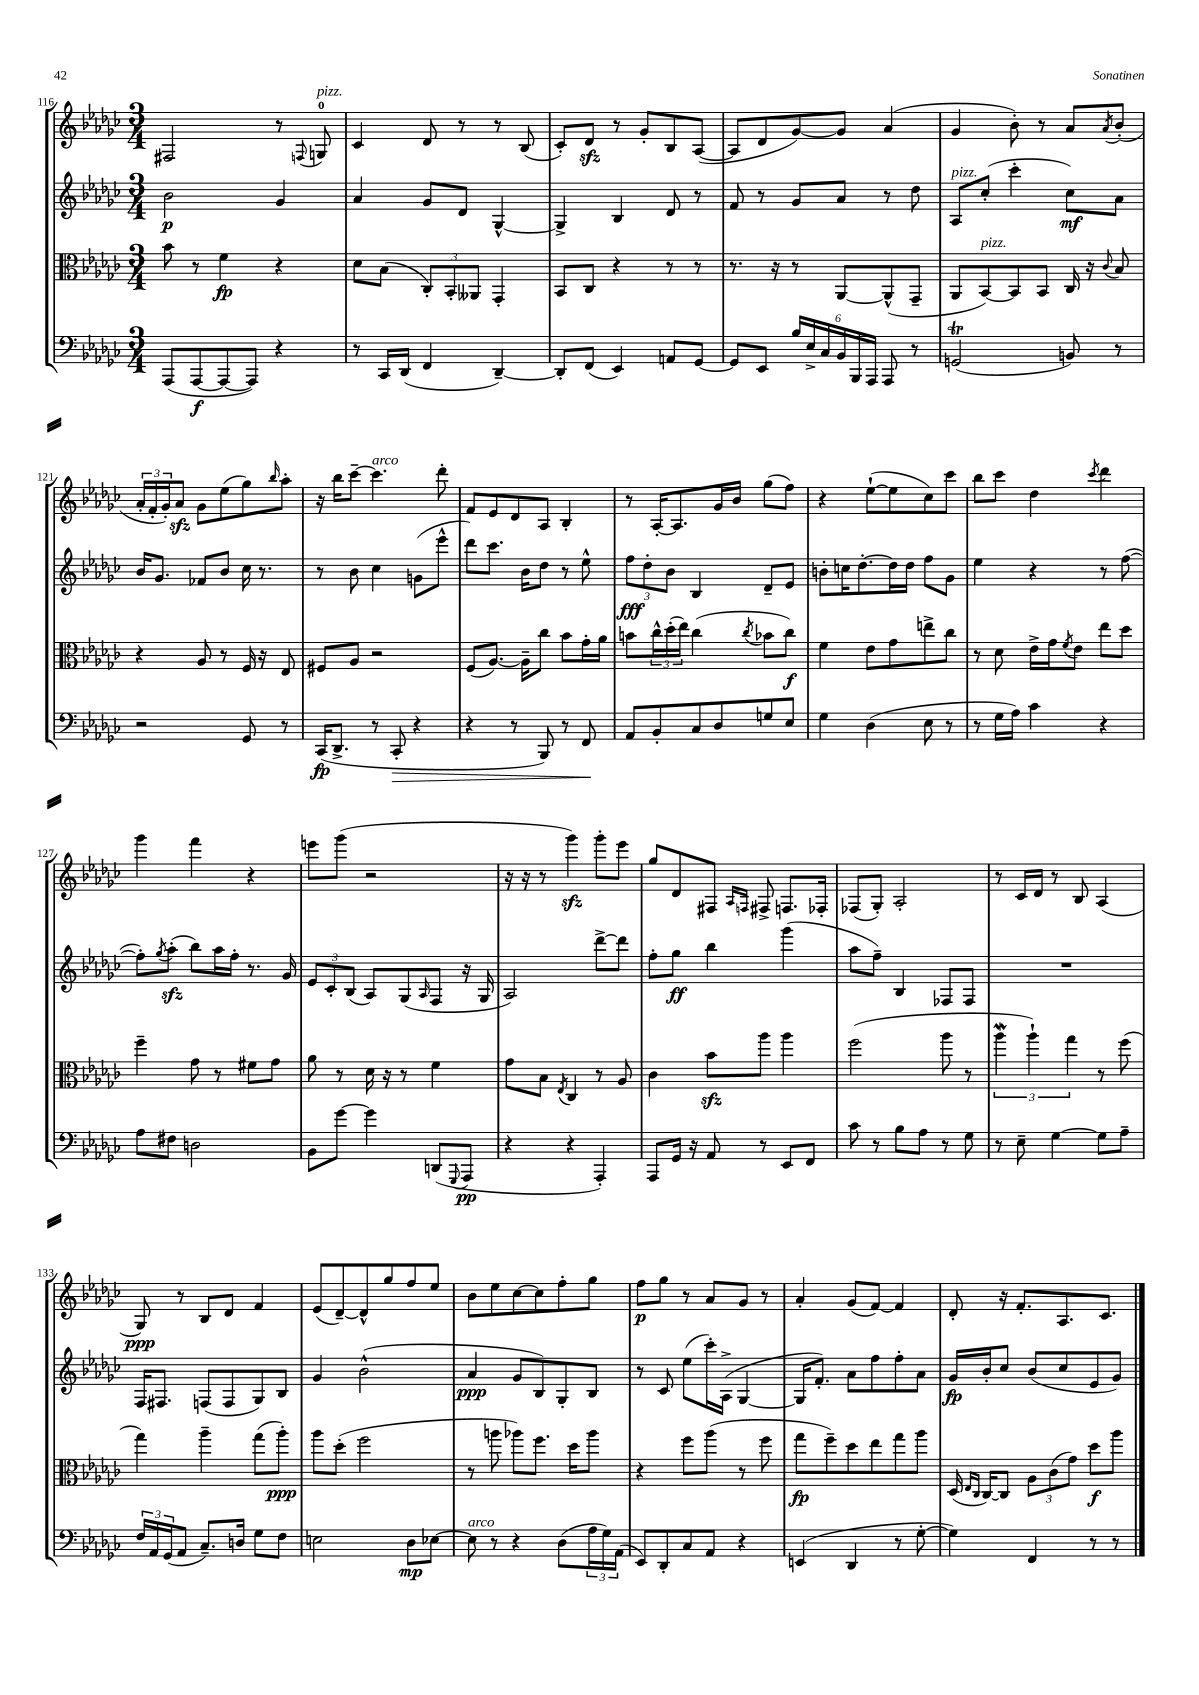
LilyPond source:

<<
\new StaffGroup <<
\new Staff = "s0" {
    \clef treble \key ges \major \numericTimeSignature \time 3/4
    fis2 r8 \appoggiatura { f8 } g8-0^\markup { \italic "pizz." } |
    ces'4 des'8 r8 r8 bes8( |
    ces'8-.) des'8\sfz r8 ges'8-. bes8 aes8~( |
    aes8 des'8 ges'8~) ges'8 aes'4( |
    ges'4 bes'8-.) r8 aes'8 \acciaccatura { aes'8 } bes'8-.( |
    \tuplet 3/2 { aes'16-. f'16-. ges'16-.) } aes'8\sfz ges'8 ees''8( ges''8) \grace { bes''16 } aes''8-. |
    r16 bes''16 ces'''8~-- ces'''4.^\markup { \italic "arco" } des'''8-. |
    f'8 ees'8 des'8 aes8 bes4-. |
    r8 aes16~-. aes8. ges'16 bes'16 ges''8( f''8) |
    r4 ees''8~-!( ees''8 ces''8) ces'''8 |
    bes''8 ces'''8 des''4 \acciaccatura { ces'''8 } des'''4 |
    ges'''4 f'''4 r4 |
    e'''8 ges'''8( r2 |
    r16 r16 r8 ges'''4\sfz) ges'''8-. ees'''8 |
    ges''8 des'8 fis8 \grace { aes16 f16 } fis8-> f8. fes16-. |
    fes8( ges8-.) aes2-. |
    r8 ces'16 des'16 r8 bes8 aes4( |
    ges8\ppp) r8 bes8 des'8 f'4 |
    ees'8( des'8~--) des'8-^ ges''8 f''8 ees''8 |
    bes'8 ees''8 ces''8~ ces''8 f''8-. ges''8 |
    f''8\p ges''8 r8 aes'8 ges'8 r8 |
    aes'4-. ges'8( f'8~) f'4 |
    des'8-. r16 f'8.-. aes8. ces'8. \bar "|." |
}
\new Staff = "s1" {
    \clef treble \key ges \major \numericTimeSignature \time 3/4
    bes'2\p ges'4 |
    aes'4 ges'8 des'8 ges4~-^ |
    ges4-> bes4 des'8 r8 |
    f'8 r8 ges'8 aes'8 r8 des''8 |
    aes8^\markup { \italic "pizz." } ces''8-.( ces'''4-. ces''8\mf) aes'8 |
    bes'16 ges'8. fes'8 bes'8 ces''16 r8. |
    r8 bes'8 ces''4 g'8( ees'''8-^ |
    des'''8) ces'''8. bes'16 des''8 r8 ees''8-^ |
    \tuplet 3/2 { f''8\fff des''8-. bes'8 } bes4 des'8-- ees'8 |
    b'8-. c''16 des''8.~-. des''16 des''16 f''8 ges'8 |
    ees''4 r4 r8 f''8~( |
    f''8-.) \acciaccatura { ges''8 } aes''8-.\sfz( bes''8) aes''16 f''16-. r8. ges'16 |
    \tuplet 3/2 { ees'8 ces'8-. bes8( } aes8) ges8( \grace { aes16 } f8 r16 ges16 |
    aes2) des'''8~-> des'''8 |
    f''8-. ges''8\ff bes''4 ges'''4( |
    aes''8 f''8--) bes4 fes8 fes8 |
    R2. |
    f16 fis8. f8( f8 ges8) bes8 |
    ges'4 bes'2-^( |
    aes'4\ppp ges'8 bes8) ges8-. bes8 |
    r8 ces'8 ees''8( ces'''16-.) aes16->( ges4~ |
    ges16 f'8.-.) aes'8 f''8 f''8-. aes'8 |
    ges'16\fp bes'16-. ces''8 bes'8( ces''8 ees'8 ges'8) \bar "|." |
}
\new Staff = "s2" {
    \clef alto \key ges \major \numericTimeSignature \time 3/4
    bes'8 r8 f'4\fp r4 |
    des'8 bes8( \tuplet 3/2 { ces8-.) bes,8-. aeses,8 } ges,4-. |
    bes,8 ces8 r4 r8 r8 |
    r8. r16 r8 aes,8~ aes,8-^( ges,8-- |
    aes,8 bes,8~^\markup { \italic "pizz." }) bes,8 bes,8 ces16 r16 \appoggiatura { ces'8 } bes8 |
    r4 aes8 r8 f16 r16 ees8 |
    fis8 aes8 r2 |
    f8( aes8.~) aes16-- ces''8 bes'8 ges'16-. aes'16 |
    b'8 \tuplet 3/2 { ces''16-^ des''16-.( ees''16) } ces''4( \acciaccatura { ces''8 } bes'8 ces''8\f) |
    f'4 ees'8 ges'8 e''8-> ces''8 |
    r8 des'8 ees'16-> ges'16 \acciaccatura { f'8 } ees'8 ees''8 des''8 |
    f''4-- ges'8 r8 fis'8 ges'8 |
    aes'8 r8 des'16 r16 r8 f'4 |
    ges'8 bes8 \acciaccatura { ees8 } ces4 r8 aes8 |
    ces'4 bes'8\sfz aes''8 aes''4 |
    f''2( aes''8 r8 |
    \tuplet 3/2 { aes''4\mordent aes''4-!) ges''4 } r8 f''8( |
    ges''4) aes''4-- ges''8( aes''8-.\ppp) |
    aes''8 des''8-.( f''2 |
    r8 a''8 aes''8) f''8. des''16 aes''8 |
    r4 f''8 aes''8( r8 f''8 |
    ges''8\fp f''8--) des''8 ees''8 ges''8 aes''8 |
    des16( \grace { ees16 ces16 } ces16~) ces8 \tuplet 3/2 { aes8 ces'8( ges'8) } des''8\f aes''8 \bar "|." |
}
\new Staff = "s3" {
    \clef bass \key ges \major \numericTimeSignature \time 3/4
    aes,,8( aes,,8~\f aes,,8~ aes,,8) r4 |
    r8 ces,16 des,16( f,4 des,4~--) |
    des,8-. f,8( ees,4) a,8 ges,8~ |
    ges,8 ees,8 \tuplet 6/4 { bes16 ees16-> ces16 bes,16 bes,,16 aes,,16 } aes,,8 r8 |
    g,2\trill( b,8) r8 |
    r2 ges,8 r8 |
    ces,16\fp( des,8.-> r8 ces,8-.\> r4 |
    r4 r8 bes,,8) r8 f,8\! |
    aes,8 bes,8-. ces8 des8 g8 ees8 |
    ges4 des4( ees8 r8 |
    r8 ges16 aes16) ces'4 r4 |
    aes8 fis8 d2 |
    bes,8 ges'8~ ges'4 d,8( \appoggiatura { ges,,8 } aes,,8\pp |
    r4 r4 aes,,4-.) |
    aes,,8 ges,16 r16 aes,8 r8 ees,8 f,8 |
    ces'8 r8 bes8 aes8 r8 ges8 |
    r8 ees8-- ges4~ ges8 aes8-- |
    \tuplet 3/2 { f16 aes,16 ges,16( } aes,8 ces8.--) d16 ges8 f8 |
    e2 des8\mp ees8~ |
    ees8^\markup { \italic "arco" } r8 r4 des8( \tuplet 3/2 { aes16 ges16) aes,16( } |
    ees,8) des,8-. ces8 aes,8 r4 |
    e,4( des,4 r8 ges8~-. |
    ges4) f,4 r8 r8 \bar "|." |
}
>>
>>
\layout { \context { \Score currentBarNumber = #116 } }
